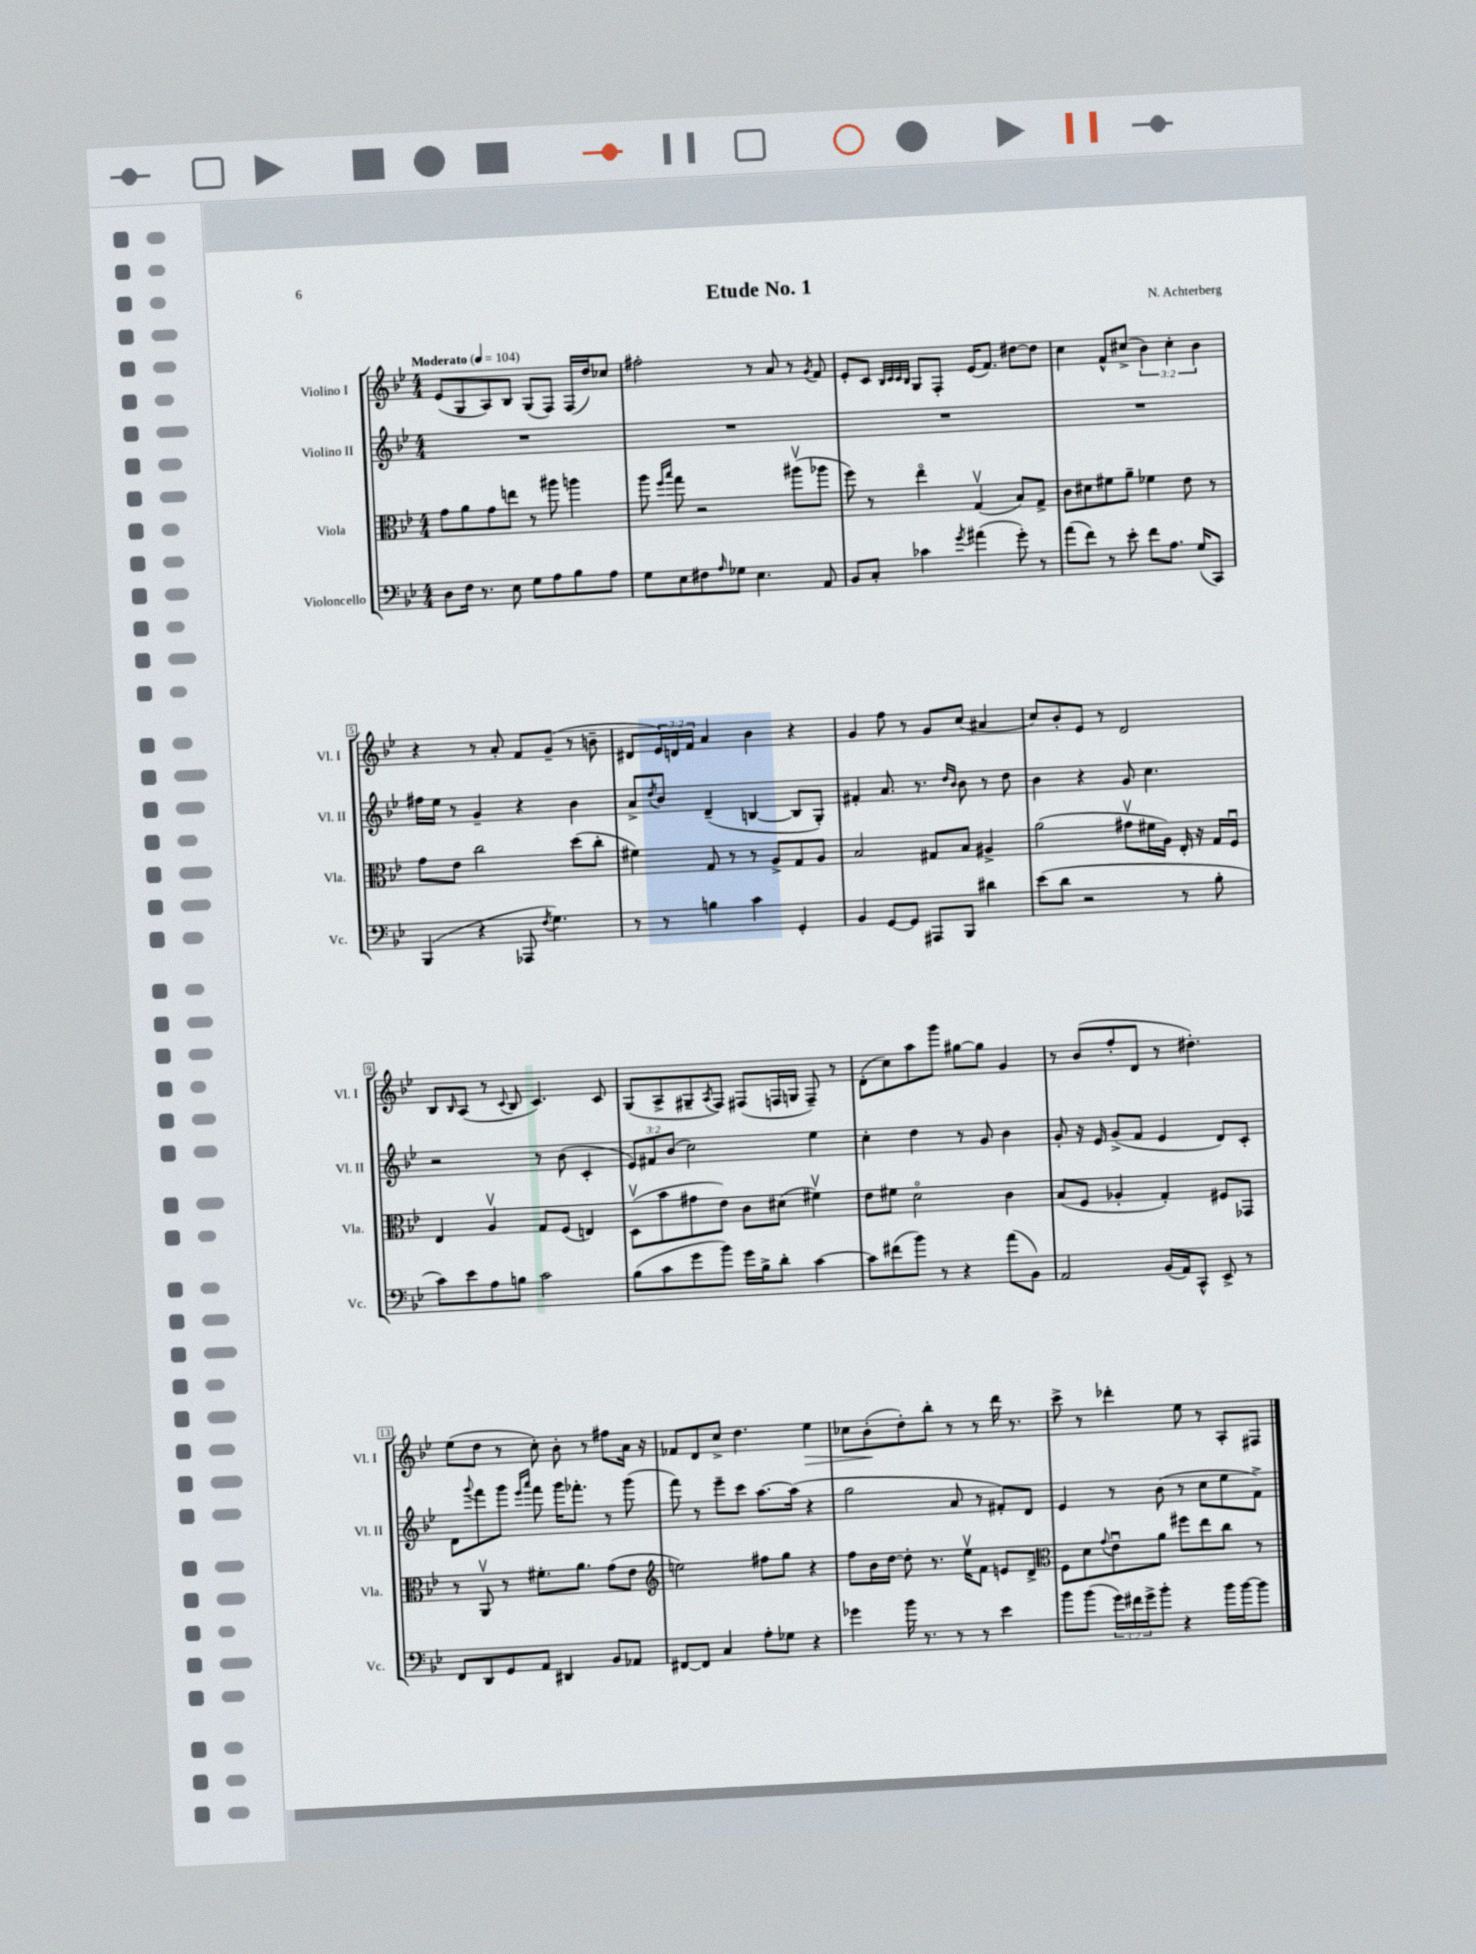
\header { title = "Etude No. 1" composer = "N. Achterberg" }
<<
\new StaffGroup <<
\new Staff = "s0" \with { instrumentName = "Violino I" shortInstrumentName = "Vl. I" } {
    \clef treble \key bes \major \numericTimeSignature \time 4/4 \override Staff.TupletNumber.text = #tuplet-number::calc-fraction-text \tempo "Moderato" 4 = 104
    ees'8( g8 a8) bes8 g8( f8) f16( d''16) ces''8 |
    fis''2-. r8 a'8 r8 \acciaccatura { g'8 } f'8 |
    ees'8-. c'8 \grace { bes32 c'32 c'32 bes32 } g8 f8-. ees'16( f'8.) dis''8~ dis''8 |
    c''4 f'8-^ cis''8->( \tuplet 3/2 { bes'4) cis''4-. bes'4 } |
    r4 r8 a'8-. f'8 g'8--( r8 b'8-- |
    dis'8 \tuplet 3/2 { ees'16) d'16 f'16 } a'4 bes'4 r4 |
    g'4 f''8 r8 g'8 c''8( ais'4 |
    c''8) bes'8-. ees'8 r8 d'2 |
    bes8 \grace { bes16 } a8( r8 \appoggiatura { c'8 } bes8 c'4.) c'8 |
    g8( a8-> gis8-- \acciaccatura { a8 } f8) fis8( f16 g16 f8--) r8 |
    d'8-.( c''8) a''8 g'''8 gis''8~ gis''8 g'4 |
    r8 bes'8( f''8-. d'8 r8 dis''4.-.) |
    ees''8( d''8 r8 c''8-.) bes'8-. r8 fis''8 a'16 r16 |
    fes'8 d'8 c''8-> d''4. ees''4\> |
    ces''8 bes'8-.\!( d''8-.) bes''8-. r8 r8 d'''16 r8. |
    c'''8-> r8 des'''4-. ees''8 r8 a8-. fis8 \bar "|." |
}
\new Staff = "s1" \with { instrumentName = "Violino II" shortInstrumentName = "Vl. II" } {
    \clef treble \key bes \major \numericTimeSignature \time 4/4 \override Staff.TupletNumber.text = #tuplet-number::calc-fraction-text
    R1 |
    R1 |
    R1 |
    R1 |
    fis''16 ees''16 r8 g'4-- r4 bes'4 |
    a'8-> \acciaccatura { d''8 } bes'8 d'4--( b4~ b8 g8-.) |
    fis'4-. a'8. r8. \grace { d''16 bes'16 } bes'8 r8 d''8 |
    bes'4 r4 g'8 c''4. |
    r2 r8 bes'8( c'4-. |
    \tuplet 3/2 { ees'8) fis'8 bes'8( } c''2) ees''4 |
    c''4-. d''4 r8 g'8 bes'4 |
    g'8-. r16 ees'16 g'8->( f'8 ees'4 d'8) c'8-. |
    d'8 \appoggiatura { g'''8 } f'''8 g'''8 \grace { ees'''16 a'''16 } f'''8 g'''16 fes'''8.-. r8 g'''8( |
    f'''8) r8 ees'''8-- c'''8 a''8.~ a''16( r4 |
    g''2 a'8 r8 fis'8-.) d'8 |
    ees'4 r8 bes'8( r8 c''8 ees''8 f'8->) \bar "|." |
}
\new Staff = "s2" \with { instrumentName = "Viola" shortInstrumentName = "Vla." } {
    \clef alto \key bes \major \numericTimeSignature \time 4/4
    g'8 a'8 g'8 e''8 r8 ais''8 a''4 |
    a''8 \grace { f''16 bes''16 } g''8 r2 ais''8\upbow( aes''8 |
    f''8) r8 ees''4\flageolet g4\upbow( bes8) g8-> |
    c'8 dis'8 fis'8 a'8-- fes'4 ees'8 r8 |
    g'8 ees'8 c''2 d''8( c''8-. |
    fis'4) g8 r8 r8 a8-> g8 a8 |
    bes2 gis8 bes8 ais4-> |
    a'2( gis'8\upbow fis'16 a16) ees16-. r16 g16 f16\downbow |
    ees4 a4\upbow g8 f8( e4) |
    d8\upbow( bes'8 gis'8 ees'8) c'8 dis'8( fis'4\upbow) |
    ees'8 fis'8 d'2\flageolet c'4 |
    bes8( f8 aes4-. g4-.) fis8 ges,8 |
    r8 a,8\upbow r8 fis'8.-. a'8. g'8( ees'8 |
    \clef treble e''2) fis''8 g''8 r4 |
    f''8 bes'16 d''16~ d''8-. r8. ees''16\upbow f'8 e'8 d'8-> |
    \clef alto f8 d'8 \appoggiatura { g'8 } ees'8\downbow a'8 fis''8 ees''8 c''8 r8 \bar "|." |
}
\new Staff = "s3" \with { instrumentName = "Violoncello" shortInstrumentName = "Vc." } {
    \clef bass \key bes \major \numericTimeSignature \time 4/4 \override Staff.TupletNumber.text = #tuplet-number::calc-fraction-text
    d8 f16 r8. ees8 g8 a8 bes8 a8 |
    g8 ees8 fis8 \grace { a16 } ges8 ees4. a,8 |
    bes,8 c8-. ces'4 \acciaccatura { g'8 } ais'4( g'8-.) r8 |
    a'8( f'8) r8 ees'8-. f'8 a8. g16( c,8) |
    bes,,4( r4 aes,,8 \acciaccatura { f8 } g4.) |
    r8 r8 b4 c'4 g,4-. |
    bes,4 g,8~ g,8 ais,,8 bes,,8 dis'4 |
    ees'8( d'8 r2 r8 bes8-. |
    c'8) ees'8 a8 b8 c'2 |
    bes8( c'8 g'8 bes'8) g'16 bes16-> d'8-. c'4~ |
    c'8 fis'8( bes'8) r8 r4 a'8( bes,8) |
    a,2 bes,16( a,16) c,8-^ ees,8-> r8 |
    f,8 d,8 g,8 a,8 dis,4 bes,8 aes,8 |
    fis,8~ fis,8 c4 a8-. ges8 r4 |
    ges'4 bes'16 r8. r8 r8 ees'4 |
    bes'8 bes'8( \tuplet 3/2 { g'16) fis'16 g'16-> } bes'8-. r4 bes'16 bes'16~ bes'8 \bar "|." |
}
>>
>>
